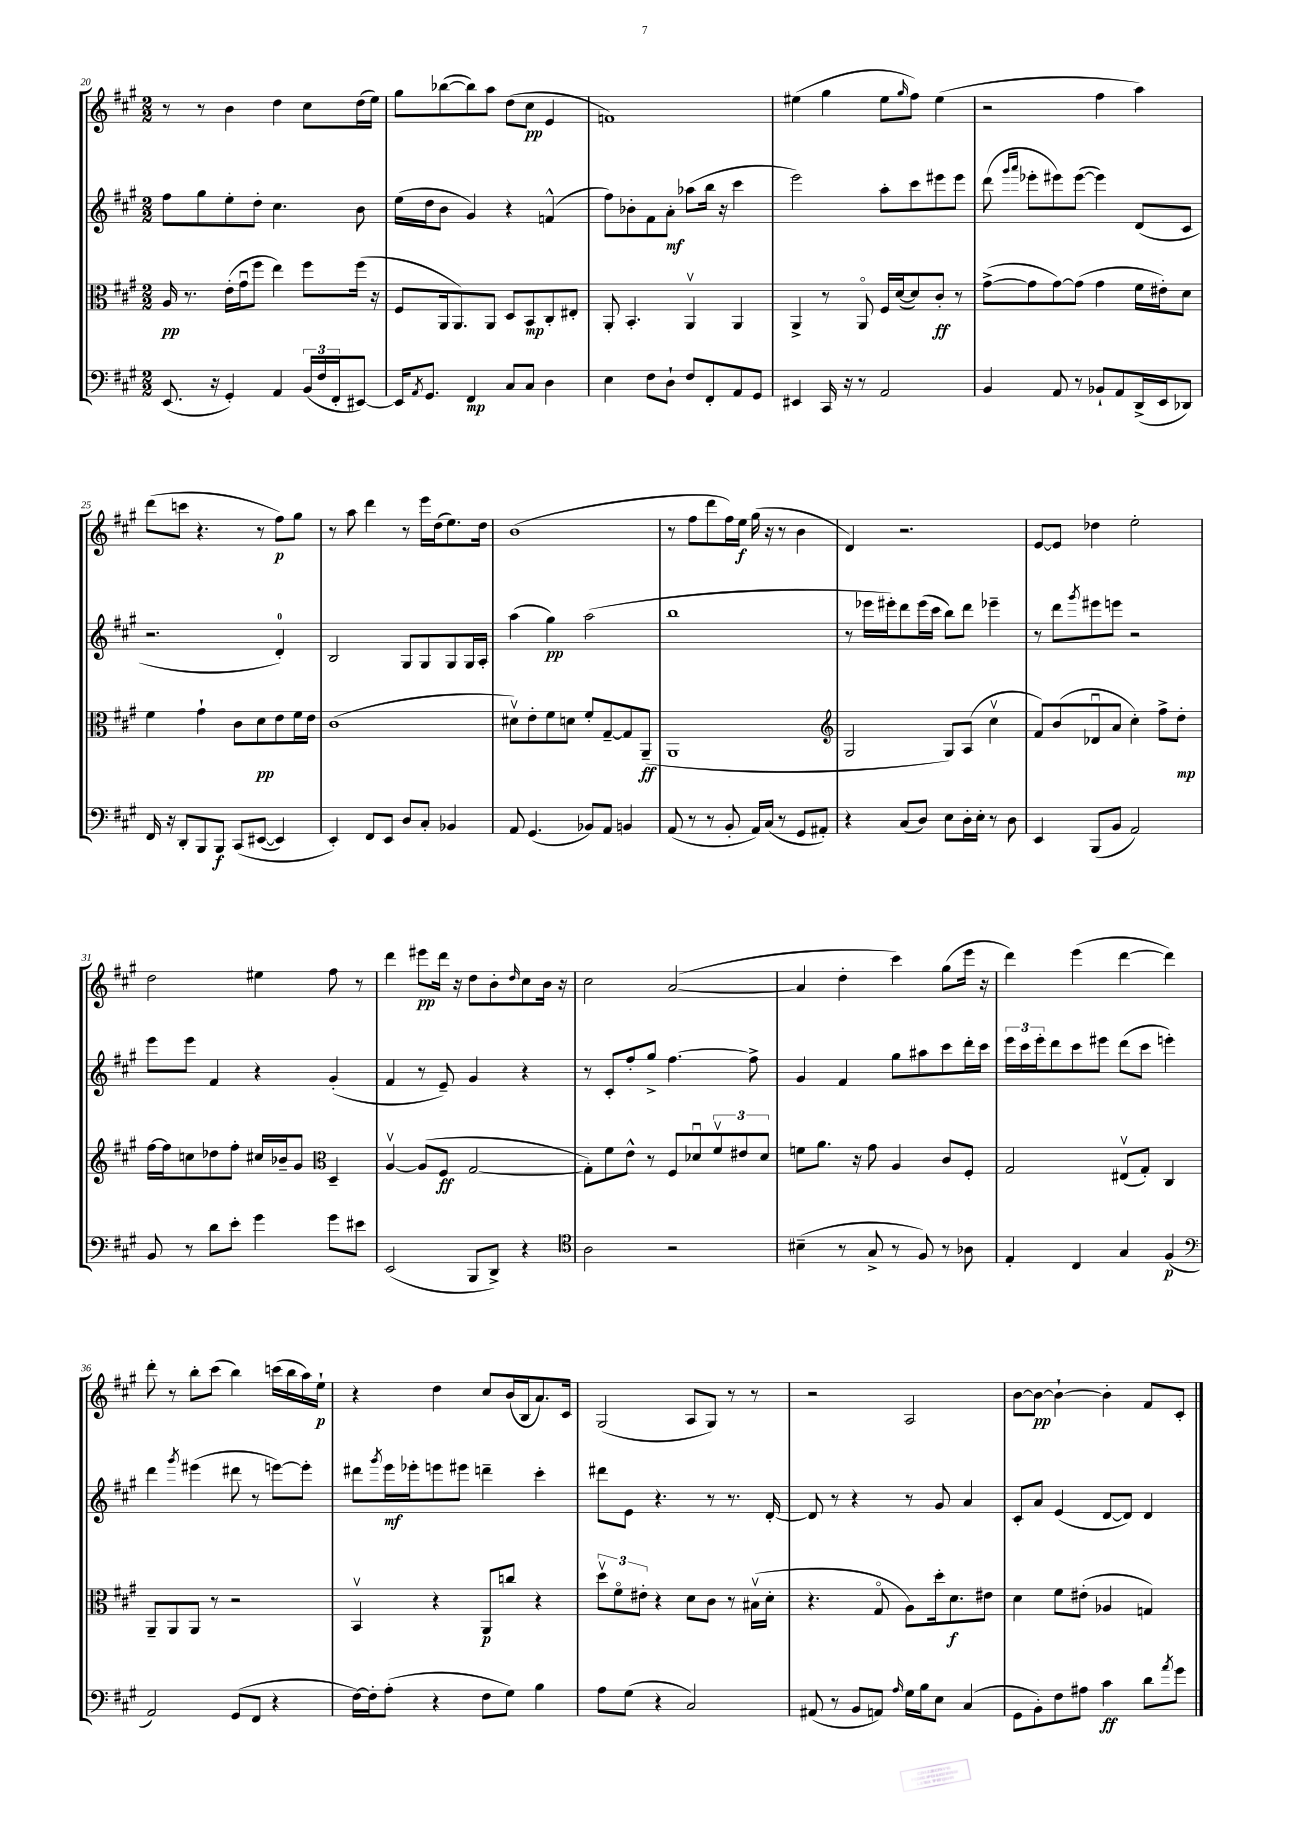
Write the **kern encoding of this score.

**kern	**kern	**kern	**kern
*staff4	*staff3	*staff2	*staff1
*clefF4	*clefC3	*clefG2	*clefG2
*k[f#c#g#]	*k[f#c#g#]	*k[f#c#g#]	*k[f#c#g#]
*M2/2	*M2/2	*M2/2	*M2/2
(8.EE	16A	8ff#	8r
.	8.r	.	.
.	.	8gg#	8r
16r	.	.	.
4GG#')	(16e'	8ee'	4b
.	16g#u	.	.
.	8ff#	8dd'	.
4AA	4ee)	4.cc#	4dd
(24BB	8ff#	.	8cc#
24F#	.	.	.
24FF#'	.	.	.
[8EE#)	(16ff#	8b	(16dd
.	16r	.	16ee)
=	=	=	=
16EE#]	8F#	(16ee	8gg#
8qAA	.	.	.
8.GG#	.	16dd	.
.	16AA	8b	([8bb-
.	8.AA)	.	.
4FF#	.	4g#)	8bb-])
.	8AA	.	8aa
8C#	8D	4r	(8dd
8C#	8BB	.	8cc#
4D	8C#'	(4f^^	4e
.	8E#'	.	.
=	=	=	=
4E	8AA'	8ff#)	1f)
.	4.BB'	8b-'	.
8F#	.	8f#	.
8D`	.	8a'	.
8F#	4AAv	(8aa-	.
8FF#'	.	16bb	.
.	.	16r	.
8AA	4AA	4ccc#	.
8GG#	.	.	.
=	=	=	=
4EE#	4AA^	2eee)	(4ee#
16CC#	8r	.	4gg#
16r	.	.	.
8r	8AAo	.	.
2AA	16F#	8aa'	8ee#
.	([16d	.	.
.	.	.	16qqgg#
.	8d])	8ccc#	8ff#)
.	8c#'	8eee#	(4ee#
.	8r	8eee#	.
=	=	=	=
4BB	([8g#^	(8ddd	2r
.	.	16qqggg#	.
.	.	16qqaaa	.
.	8g#]	8eee-'	.
8AA	[8g#)	8eee#)	.
8r	(8g#]	([8eee#	.
8BB-`	4g#	4eee#])	4ff#
8AA	.	.	.
(16DD^	16f#	(8d	4aa)
16EE	16e#')	.	.
8DD-)	8d	8c#	.
=	=	=	=
16FF#	4f#	2.r	(8ddd
16r	.	.	.
8DD'	.	.	8ccc
8BBB	4g#`	.	4.r
8BBB	.	.	.
&(8CC#	8c#	.	.
([8EE#	8d	.	8r
4EE#])	8e	4d')	8ff#)
.	16f#	.	8gg#
.	16e	.	.
=	=	=	=
4EE'&)	(1c#	2B	8r
.	.	.	8aa
8FF#	.	.	4ddd
8EE	.	.	.
8D	.	8G#	8r
8C#'	.	8G#	16eee
.	.	.	(16dd
4BB-	.	8G#	8.ee)
.	.	16G#	.
.	.	16A'	16dd
=	=	=	=
8AA	8d#v)	(4aa	(1b
(4.GG#	8e'	.	.
.	8f#	4gg#)	.
.	8d	.	.
8BB-)	8f#'	(2aa	.
8AA	[8G#~	.	.
4BB	8G#]	.	.
.	(8AA~	.	.
=	=	=	=
(8AA	1AA	1bb	8r
8r	.	.	8ff#
8r	.	.	8ddd
8BB'	.	.	16ff#)
.	.	.	16ee
16AA)	.	.	(16gg#
(16C#	.	.	16r
8r	.	.	8r
8GG#	.	.	4b
8AA#')	.	.	.
=	=	=	=
*	*clefG2	*	*
4r	2G#	8r	4d)
.	.	16eee-	.
.	.	16eee#')	.
(8C#	.	8ddd	2.r
8D)	.	(16eee#	.
.	.	16ccc#	.
8E	8G#)	8bb)	.
16D'	(8A	8ddd	.
16E'	.	.	.
8r	4cc#v	4eee-~	.
8D	.	.	.
=	=	=	=
4EE	8f#)	8r	[8e
.	(8b	8ddd	8e]
.	.	8qggg#	.
(8BBB	8d-u	8eee#	4dd-
8BB	8a	8eee	.
2AA)	4cc#')	2r	2ee'
.	8ff#^	.	.
.	8dd'	.	.
=	=	=	=
8BB	[16ff#	8eee	2dd
.	16ff#]	.	.
8r	8cc	8eee	.
8d	8dd-	4f#	.
8e'	8ff#'	.	.
4g#	16cc#	4r	4ee#
.	16b-~	.	.
.	8g#	.	.
*	*clefC3	*	*
8g#	4D~	(4g#'	8ff#
8e#	.	.	8r
=	=	=	=
(2EE	[4Av	4f#	4ddd
.	(8A]	8r	8eee#
.	8F#	8e~)	16ddd
.	.	.	16r
8BBB	[2G#	4g#	8dd
8DD^)	.	.	8b'
.	.	.	16qqdd
4r	.	4r	8cc#
.	.	.	16b
.	.	.	16r
=	=	=	=
*clefC4	*	*	*
2A	8G#'])	8r	2cc#
.	8f#	8c#'	.
.	8e^^	8ff#'	.
.	8r	8gg#^	.
2r	8F#	[4.ff#	([2a
.	8d-u	.	.
.	12f#v	.	.
.	12e#	.	.
.	.	8ff#^]	.
.	12d-	.	.
=	=	=	=
(4B#~	8f	4g#	4a]
.	8.a	.	.
8r	.	4f#	4dd'
.	16r	.	.
8G#^	8g#	.	.
8r	4A	8gg#	4ccc#)
8F#)	.	8aa#	.
8r	8c#	8ccc#	(8gg#
8A-	8F#'	16ddd'	16eee
.	.	16ccc#	16r
=	=	=	=
4E'	2G#	24eee	4ddd)
.	.	24ccc#	.
.	.	24eee'	.
.	.	8ddd	.
4C#	.	8ccc#	(4eee
.	.	8eee#	.
4G#	(8E#v	(8ddd	[4ddd
.	8G#')	8ccc#	.
(4F#	4C#	4eee')	4ddd])
=	=	=	=
*clefF4	*	*	*
2AA)	8AA~	4ddd	8ddd'
.	8AA	.	8r
.	.	8qggg#	.
.	8AA	(4eee#	8bb'
.	8r	.	(8ccc#
(8GG#	2r	8ddd#	4bb)
8FF#	.	8r	.
4r	.	[8eee)	(16ccc
.	.	.	16bb
.	.	8eee']	16aa)
.	.	.	16ee`
=	=	=	=
[16F#)	4BBv	8ddd#	4r
16F#']	.	.	.
.	.	8qggg#	.
(8A'	.	16eee	.
.	.	16eee-'	.
4r	4r	8eee	4dd
.	.	8eee#	.
8F#	8AA	4ddd~	8cc#
8G#)	8cc	.	(16b
.	.	.	16B
4B	4r	4ccc#'	8.a)
.	.	.	16c#
=	=	=	=
8A	12ddv	8ddd#	(2G#
.	12f#o	.	.
(8G#	.	8e	.
.	12e#'	.	.
4r	4r	4.r	.
2C#)	8d	.	8A
.	8c#	8r	8G#)
.	8r	8.r	8r
.	(16B#v	.	8r
.	16d'	[16d'	.
=	=	=	=
(8AA#	4.r	8d]	2r
8r	.	8r	.
8BB	.	4r	.
8AA)	8G#o	.	.
16qqA	.	.	.
16G#	8A)	8r	2A
16B	.	.	.
8E	16dd'	8g#	.
.	8.d	.	.
(4C#	.	4a	.
.	8e#	.	.
=	=	=	=
8GG#	4d	8c#'	[8b
8BB')	.	8a	8b_
8F#	8f#	(4e	4b`_
8A#	(8e#'	.	.
4c#	4A-	[8d	4b']
.	.	8d])	.
8d	4G)	4d	8f#
8qa	.	.	.
8g#	.	.	8c#'
==	==	==	==
*-	*-	*-	*-
